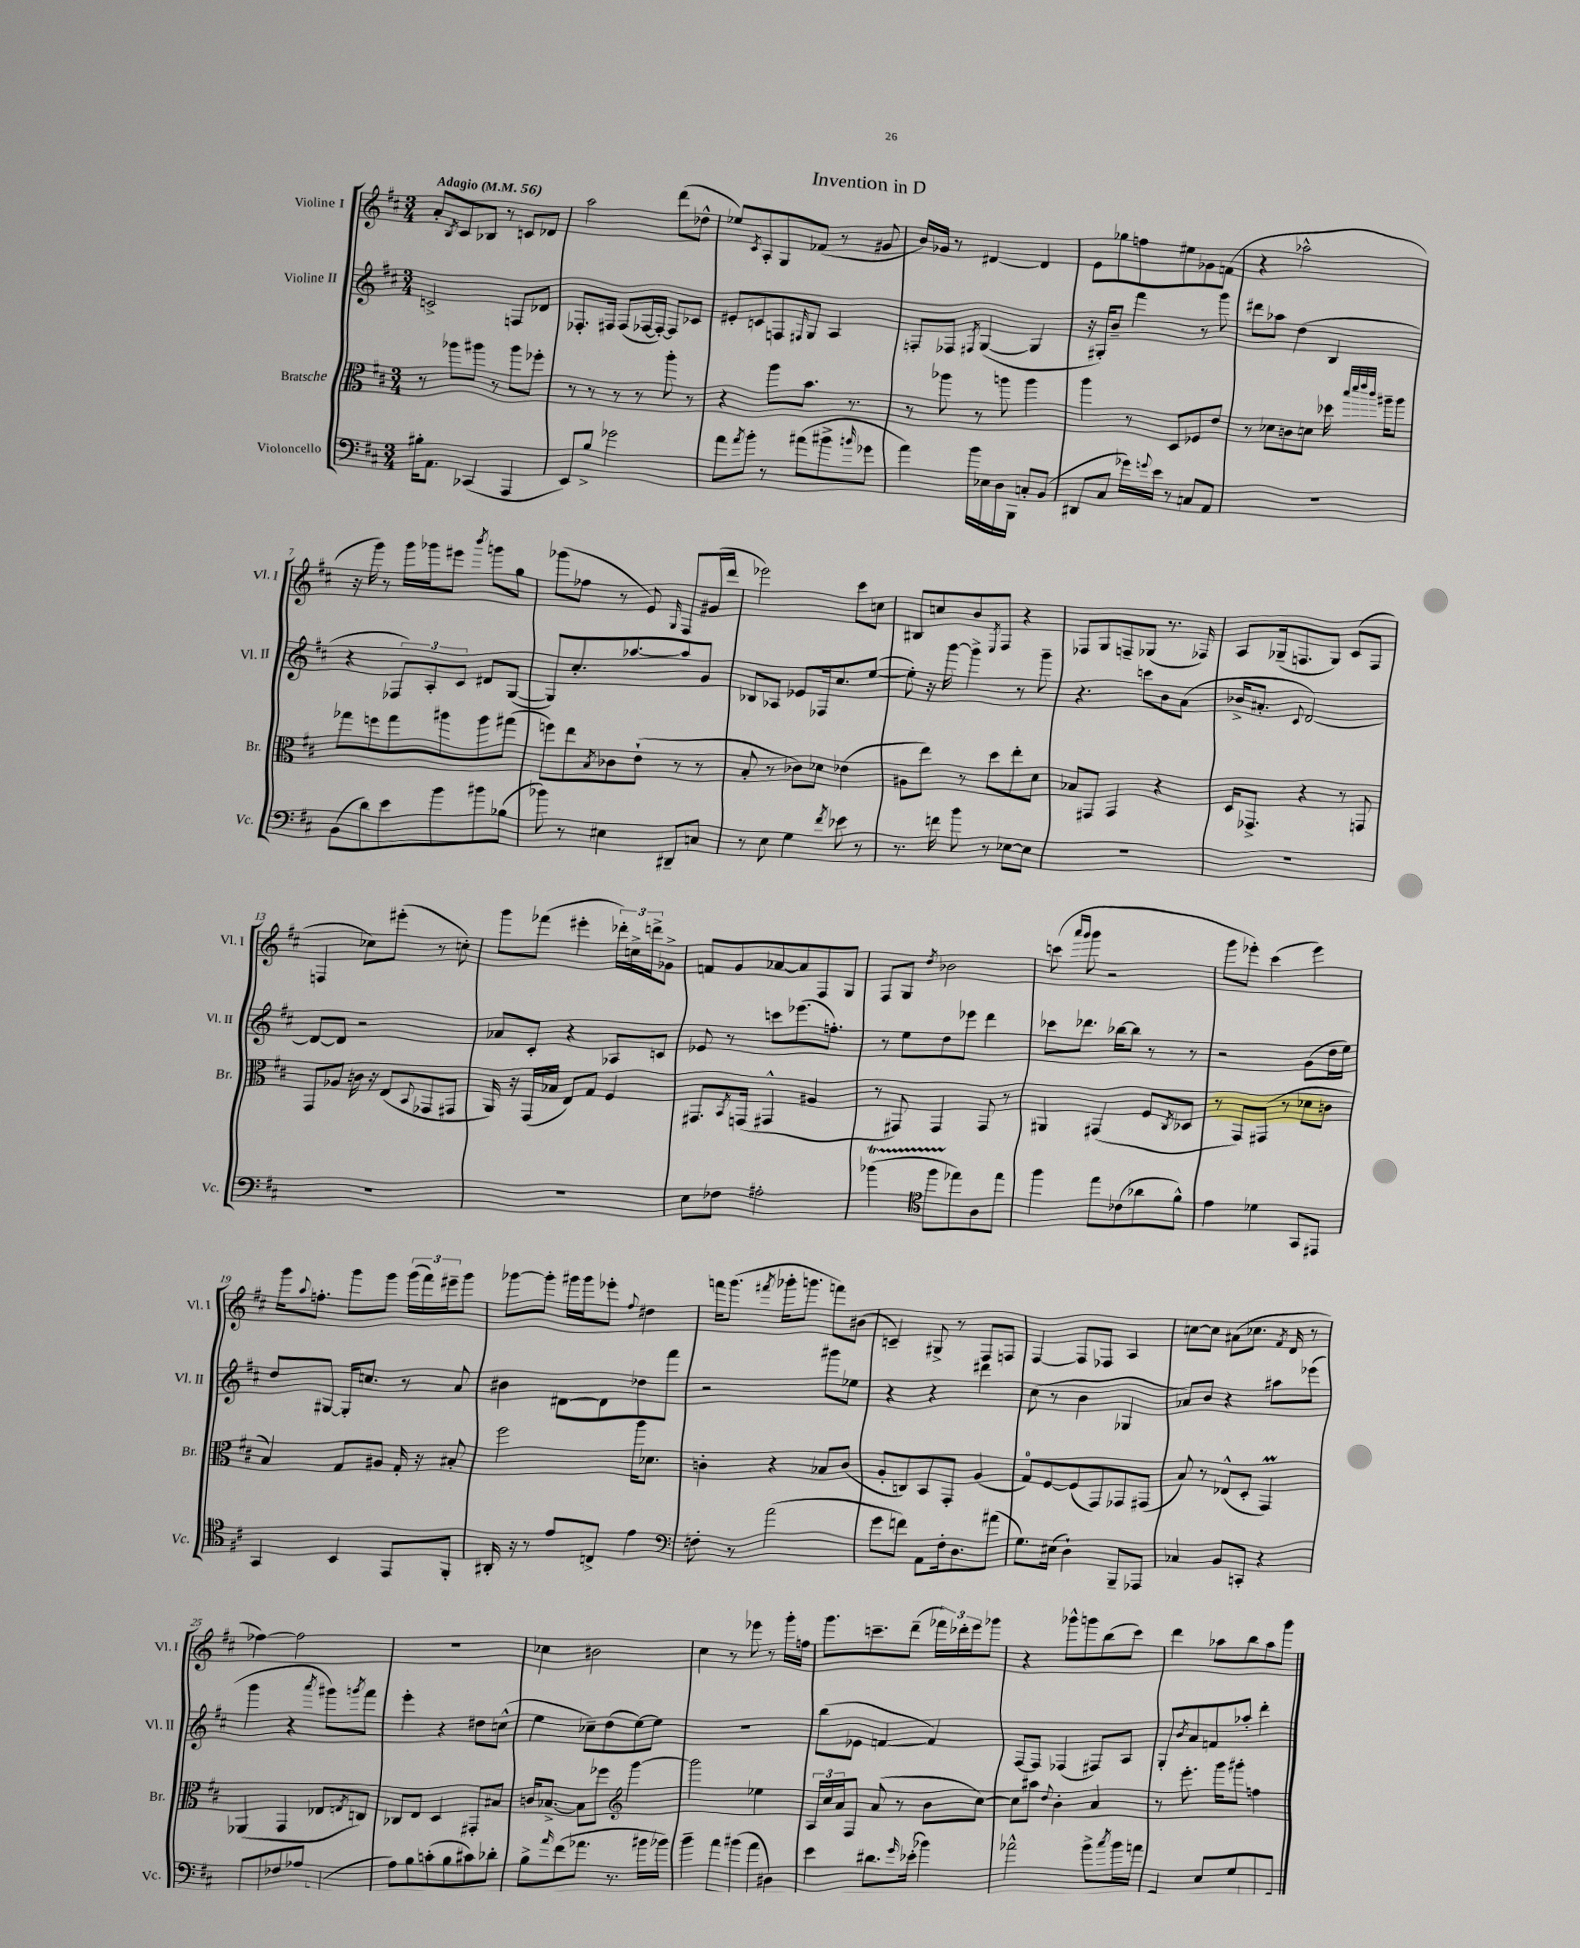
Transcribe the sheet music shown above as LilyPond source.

\header { title = "Invention in D" }
<<
\new StaffGroup <<
\new Staff = "s0" \with { instrumentName = "Violine I" shortInstrumentName = "Vl. I" } {
    \clef treble \key d \major \numericTimeSignature \time 3/4 \tempo "Adagio" 4 = 56
    a'8-. \acciaccatura { b8 } cis'8 bes8 r8 c'8 des'8 |
    a''2 d'''8( des''8-^ |
    ees''8) \acciaccatura { cis'8 } a8-. g8 fes'8( r8 gis'8 |
    b'16) ges'16 r8 dis'4~ dis'4 |
    e'8 ges''8 f''8 eis''8 ges'8 f'8( |
    r4 aes''2-^ |
    r16 g'''16) r8 g'''16 ges'''16 eis'''8 \acciaccatura { b'''8 } g'''8 g''8 |
    ges'''8( fes''8 r8 e'8) \grace { g16 } fis8 gis'16( d'''16 |
    ees'''2) cis'''8 c''8 |
    bis8 c''8 b'8 \acciaccatura { e8 } fis8 r4 |
    fes8 g8 f8-- ges8( r8. fes16) |
    a8 ges16--( f8. ges8) cis'8( f8 |
    f4 ces''8) eis'''8-.( r8 c''8-.) |
    g'''8 fes'''8( eis'''4-. \tuplet 3/2 { des'''16-.) c''16-> d'''16-> } ges'8-> |
    f'8 g'8 aes'8~ aes'8 fis8 g8 |
    fis8 g8 \acciaccatura { d''8 } bes'2 |
    c'''8( \grace { a'''16 g'''16 } g'''8 r2 |
    g'''8 ees'''8-.) cis'''4( ees'''4) |
    g'''16 \appoggiatura { a''8 } f''8.-. g'''8 g'''8 \tuplet 3/2 { g'''16( fis'''16) eis'''16-- } g'''8 |
    ges'''8~ ges'''8-. gis'''16 gis'''16 ees'''8-. \appoggiatura { fis''8 } dis''4 |
    f'''16 g'''8.( \acciaccatura { fis'''8 } ges'''16-. g'''8. f'''8) bis'8( |
    c'4--) gis8-> r8 fis8 f8 |
    fis4~ fis8 fes8 a4 |
    c''8~ c''8 ais'8( ces''8. \acciaccatura { fis'8 } d'16 r8 |
    fes''4~) fes''2 |
    R2. |
    ces''4 bis'2 |
    cis''4 r8 ees'''8 r8 g'''16-. f''16 |
    g'''8. c'''8.-- d'''8--( \tuplet 3/2 { fes'''16) des'''16-. e'''16 } ges'''8 |
    r4 ges'''8-^ g'''8 b''8( cis'''8) |
    d'''4 aes''8 b''8 aes''8 g'''8 \bar "|." |
}
\new Staff = "s1" \with { instrumentName = "Violine II" shortInstrumentName = "Vl. II" } {
    \clef treble \key d \major \numericTimeSignature \time 3/4
    c'2-> f8 des'8 |
    fes8.-. fis16 fis8( fes16~ fes16~-.) fes8 ces'8 |
    eis'8-. c'8 f8 \grace { fis16 } g8 a4 |
    f8-. fes8 \acciaccatura { fis8 } g4~( g4 |
    r16 gis16-.) b'8-- fis'''4 r8 g'''8 |
    dis'''8 aes''8 d''4( b4 |
    r4 \tuplet 3/2 { fes8) a8-. cis'8 } dis'8 g8~( |
    g8) cis''8.-. aes''8.~ aes''8 g'8 |
    bes8 aes8 ees'8 fes16 cis''8. e''8~( |
    e''8-.) r16 g'''16~ g'''4-> r8 g'''8-- |
    r4. c'''8 b'8 a'8( |
    bes'16-> ais'8.-. \appoggiatura { cis'8 } d'2~) |
    d'8~ d'8 r2 |
    aes'8 cis'8-. r4 aes8 c'8 |
    ees'8 r8 c'''8 ees'''8.( f''8.-.) |
    r8 e''8 d''8 ees'''8 d'''4 |
    ces'''8 des'''8. bes''16~ bes''8 r8 r8 |
    r2 g'8( d''16 e''16) |
    d''8 gis8~ gis16-. c''8. r8 a'8 |
    bis'4 dis'8~ dis'8 des''8 fis'''8 |
    r2 gis'''8 ees''8 |
    r4 r4 dis'''4 |
    cis''8( r8 b'4 ges4 |
    aes'8) b'8 r4 ais''8 ees'''8( |
    g'''4 r4 \acciaccatura { a'''8 } gis'''8) \acciaccatura { g'''8 } fis'''8 |
    e'''4-. r4 dis''8 c''8-^( |
    e''4 ces''8--) d''8( e''8~) e''8 |
    R2. |
    b''8( ees'8 f'4~ f'4) |
    fis8~ fis8 fes4( fis8) a8 |
    g8-. \acciaccatura { b'8 } a'8 f'8 aes''8-. d'''4-. \bar "|." |
}
\new Staff = "s2" \with { instrumentName = "Bratsche" shortInstrumentName = "Br." } {
    \clef alto \key d \major \numericTimeSignature \time 3/4
    r8 aes''8 ais''8 r8 ais''8 fes''8-. |
    r8 r8 r8 r8 a''8-. r8 |
    r4 a''8 b'8. r8. |
    r8 aes''8 r8 a''8 a''4 |
    a''4 r8 d8 fes8 e'8 |
    r8 des'8 c'8 d'8 des''16 \grace { b''32 d'''32 e'''32 cis'''32 } ais''16-- ais''8 |
    ges''8 f''8 ges''8 ais''8 ais''8 gis''8( |
    f''8) e''8 \acciaccatura { b8 } ces'8 e'8-!( r8 r8 |
    b8-. r8 ces'8) des'8 ees'4( |
    ais8 e''8) r8 d''8 e''8-. d'8 |
    bes8 gis,8 gis,4 r4 |
    d16 ges,8.-> r4 r8 g,8 |
    g,8 aes8 c'16 r16 e8( \appoggiatura { b,8 } ges,8 gis,8 |
    a,16) r16 g,16( bes16 e8) g8 fis4 |
    gis,8. \acciaccatura { b,8 } g,16( gis,4-^ ais4 |
    r8 gis,8) gis,4 gis,8 r8 |
    ais,4 gis,4( fis8 \acciaccatura { cis8 } des8 |
    r8 g,8) gis,8( r8 des'8 c'8 |
    b4) g8 ais8 g16-. r16 bis8-. |
    fis''2 a''16 des'8. |
    c'4-. r4 bes8 c'8( |
    a8-. c8) b,8 g,8-. a4( |
    g8-0) fis8~ fis8( g,8) ges,8 gis,8( |
    b8) r8 ees8-^( d8-. g,4\prall) |
    aes,4( g,4 ees8 \acciaccatura { e8 } c8) |
    ces8 e8 d4 gis,8-. bis8 |
    c'16 bes8.~-> bes8 fes''8 \clef treble g'''4~ |
    g'''2 ees''4 |
    \tuplet 3/2 { a16 cis''16 a'16 } fis8 a'8( r8 b'8 cis''8~) |
    cis''8 ais''8 \appoggiatura { d''8 } b'4-. a'4 |
    r8 e'''8.-. g'''16 gis'''8-. f''4 \bar "|." |
}
\new Staff = "s3" \with { instrumentName = "Violoncello" shortInstrumentName = "Vc." } {
    \clef bass \key d \major \numericTimeSignature \time 3/4
    bis16-. a,8. ces,4( a,,4 |
    e,8) b8-> ges'2 |
    a'8 \acciaccatura { a'8 } b'8-. r8 ais'8( bis'8-> \grace { b'16 } ges'8 |
    a'4) b'16 ees16 d16 b,,16 c8-. b,8( |
    dis,8 cis8 ges'16) \appoggiatura { g'8 } e'16 r8 c8 a,8 |
    R2. |
    b,8( d'8) e'8 b'8 bis'8 bes8( |
    bes'8) r8 eis4 dis,8-- c8 |
    r8 e8 g4 \acciaccatura { fis'8 } ees'8 r8 |
    r8. f'16 b'8 r8 ees8~ ees8 |
    R2. |
    R2. |
    R2. |
    R2. |
    e8 fes8 ais2-. |
    bes'4\startTrillSpan( \clef tenor fis''8 ees''8\stopTrillSpan) a8 ees''8 |
    fis''4 e''8 ces'8( aes'8 fis'8-^) |
    e'4 des'4 g,8 eis,8 |
    g,4 b,4 e,8 fis,8-. |
    ais,16-. r16 r8 e'8 c8-> e'4 |
    \clef bass f8-. r8 a'2( |
    g'8 f'8) a,8 fis16-. d8. ais'8( |
    g8.) eis16( d4-!) b,,8-- aes,,8 |
    ces4 b,8 c,8-. r4 |
    aes,,8-. b,,8 fes8-> aes8 f,4( |
    a8) b8 c'8-.( b8 cis'8) des'8-. |
    b8-> \grace { a'16 } fis'8( aes'8. r8. bis'16 bes'16) |
    b'4-- a'8 bis'8( a'8 dis8) |
    e'4 dis'8. \grace { g'16 } ees'16-.( bes'4) |
    aes'2-^ b'8-> \acciaccatura { cis''8 } b'16 a'16 |
    g,4 e8 g8 fes,8-> g,8 \bar "|." |
}
>>
>>
